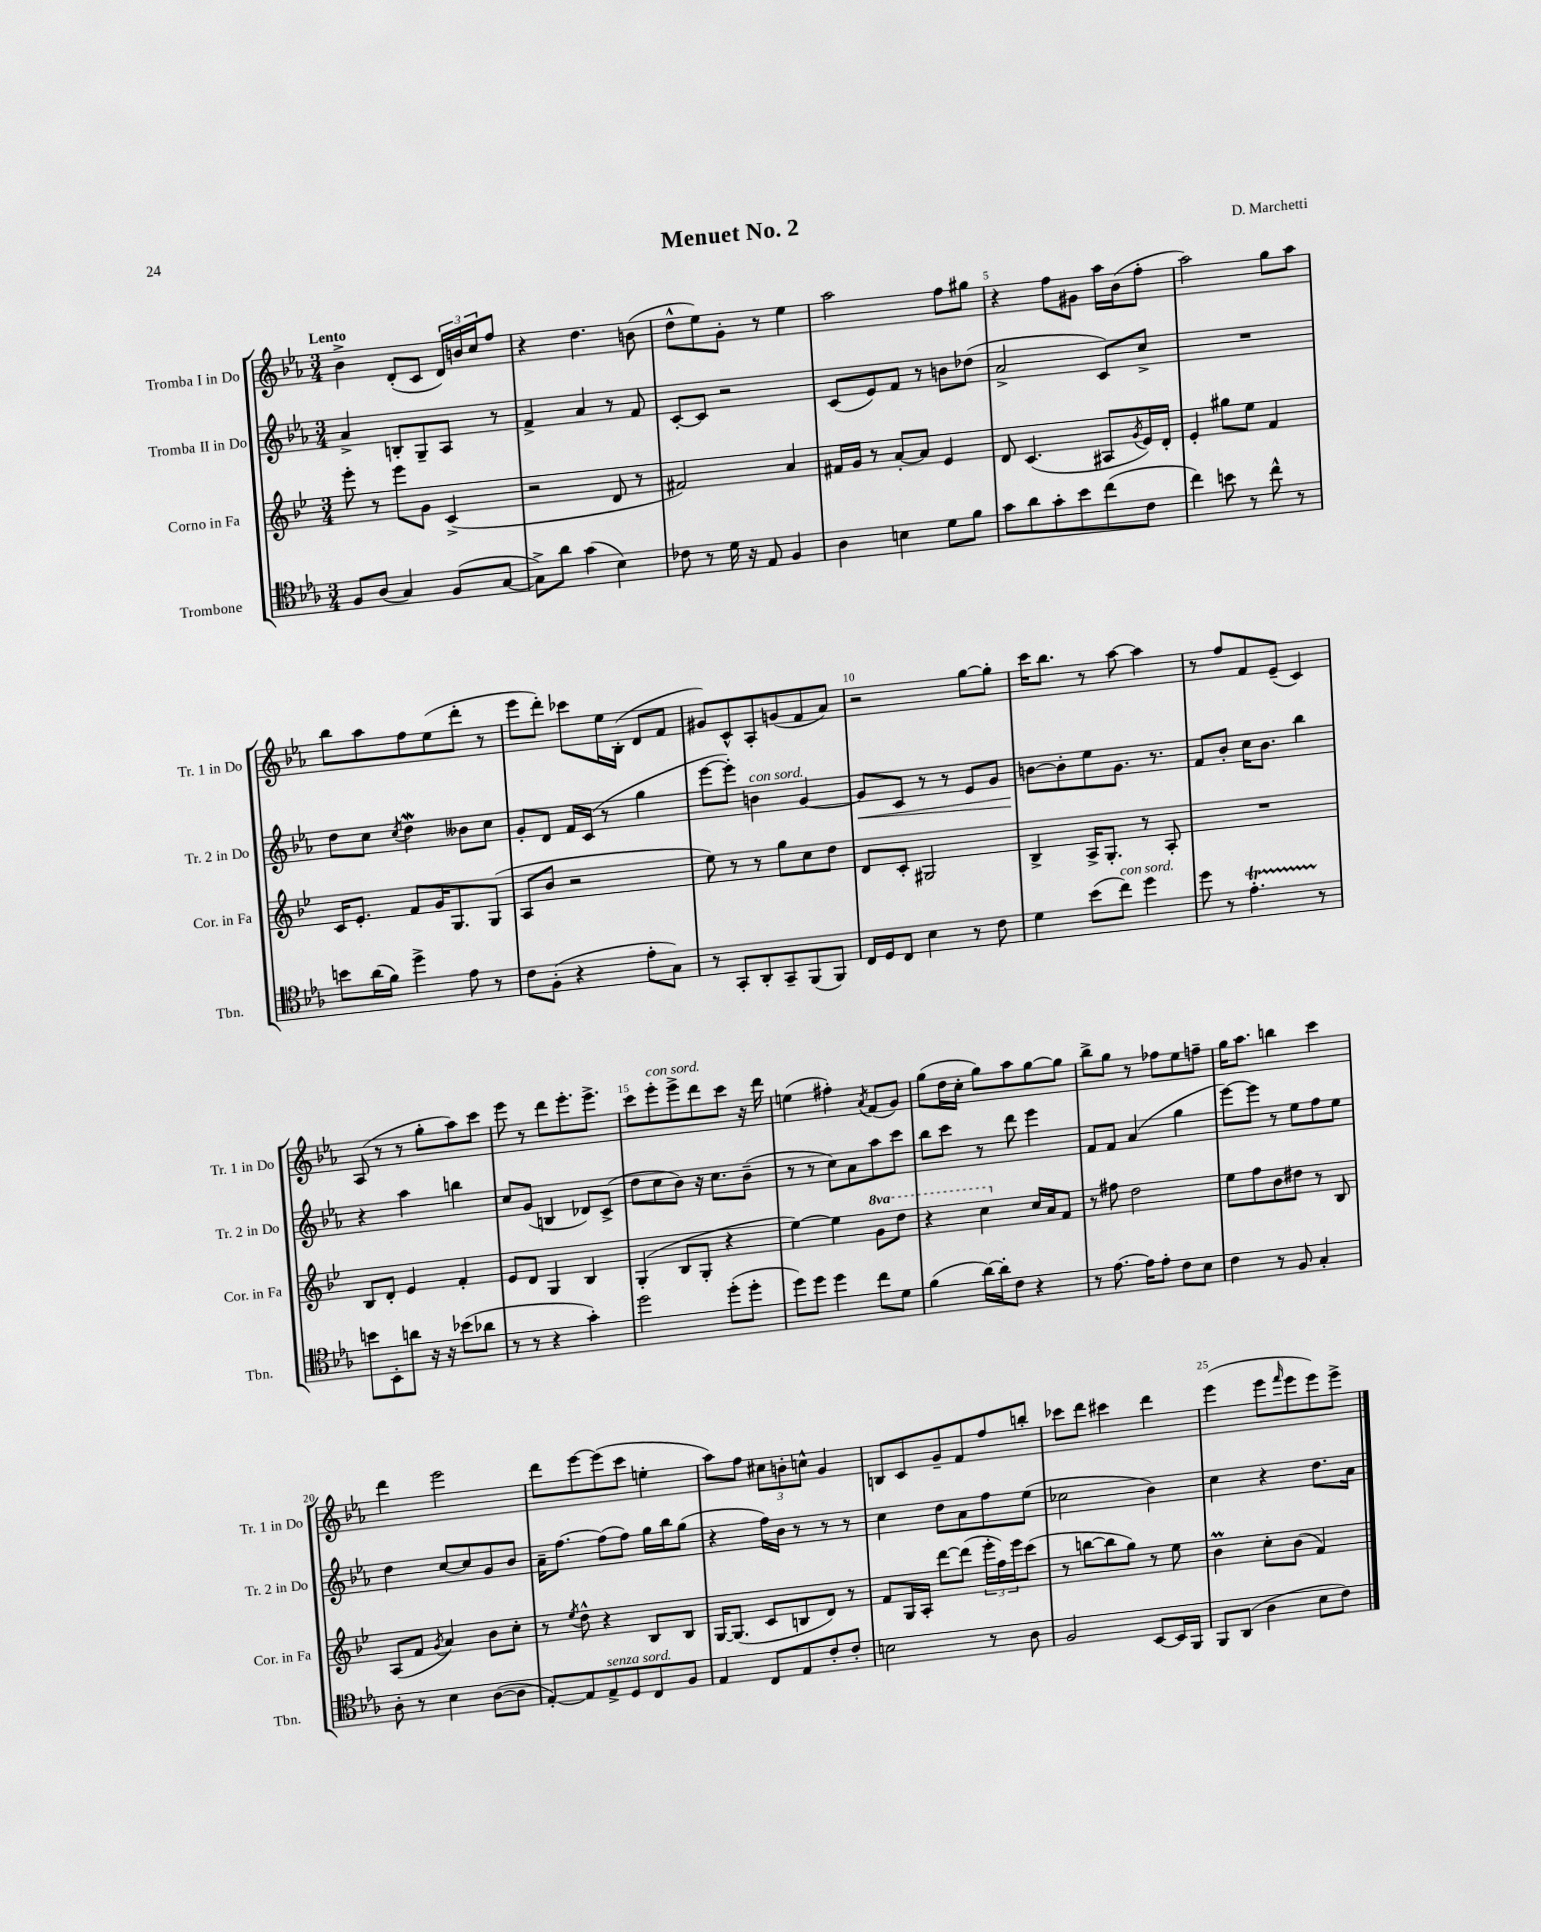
\header { title = "Menuet No. 2" composer = "D. Marchetti" }
<<
\new StaffGroup <<
\new Staff = "s0" \with { instrumentName = "Tromba I in Do" shortInstrumentName = "Tr. 1 in Do" } {
    \clef treble \key ees \major \numericTimeSignature \time 3/4 \tempo "Lento"
    bes'4-> d'8-.( c'8 \tuplet 3/2 { d'16) b'16 c''16 } f''8 |
    r4 d''4. b'8( |
    d''8-^ ees''8) g'8-. r8 ees''4 |
    aes''2 f''8 gis''8 |
    r4 f''8 gis'8 aes''16 bes'16( f''8-. |
    aes''2) g''8 aes''8 |
    bes''8 aes''8 f''8 ees''8( d'''8-. r8 |
    ees'''8 d'''8-.) ces'''8 ees''16 bes16-.( d'8 f'8 |
    gis'8) c'8-^ aes8-. g'8( f'8 aes'8) |
    r2 g''8~ g''8-. |
    c'''16 bes''8. r8 aes''8~ aes''4 |
    r8 f''8 f'8 ees'8--( c'4) |
    aes8( r8 r8 g''8-. aes''8) c'''8 |
    ees'''8 r8 d'''8 ees'''8.-. ees'''8.-> |
    c'''8 ees'''8-.^\markup { \italic "con sord." } ees'''8-> d'''8 c'''8 r16 d'''16 |
    e''4( fis''4-.) \acciaccatura { aes'8 } f'8( g'8) |
    g''8( d''16 c''16-. g''8) aes''8 g''8~ g''8 |
    bes''8-> g''8 r8 fes''8 ees''8 f''8-- |
    g''16 aes''8. b''4 c'''4 |
    d'''4 ees'''2 |
    d'''8 ees'''8~ ees'''8( c'''8 e''4-. |
    aes''8) f''8 \tuplet 3/2 { cis''8 b'8-. c''8-^ } g'4 |
    b8 c'8 g'8-- f'8 f''8 b''8-. |
    ces'''8 d'''8 cis'''4 d'''4 |
    ees'''4( ees'''8 \grace { f'''16 } ees'''8 ees'''8) ees'''8-> \bar "|." |
}
\new Staff = "s1" \with { instrumentName = "Tromba II in Do" shortInstrumentName = "Tr. 2 in Do" } {
    \clef treble \key ees \major \numericTimeSignature \time 3/4
    aes'4-> b8-. g8-- aes8 r8 |
    f'4-> aes'4 r8 f'8 |
    c'8~-. c'8 r2 |
    c'8( ees'8) f'8 r8 b'8 des''8( |
    aes'2-> c'8) c''8-> |
    R2. |
    d''8 c''8 \acciaccatura { c''8 } d''4\mordent beses'8 c''8 |
    g'8-. d'8 f'16 c'16( r8 g''4 |
    ees'''8~ ees'''8-.) b'4^\markup { \italic "con sord." } g'4~ |
    g'8\< c'8 r8 r8 ees'8 g'8 |
    b'8~\! b'8-. ees''8 g'8. r8. |
    f'8 bes'8-. c''16 bes'8. bes''4 |
    r4 aes''4 b''4 |
    c''8 g'8( b4 des'8) c'8->( |
    d''8 c''8 bes'8) r16 c''8. bes'8--( |
    r8 r8 c''8) aes'8 aes''8 c'''8 |
    bes''8 c'''8 r8 d'''8 ees'''4 |
    f'8 f'8 aes'4( g''4 |
    ees'''8~) ees'''8 r8 ees''8 f''8 ees''8 |
    d''4 c''8~ c''8 g'8 bes'8 |
    aes'16-- f''8.~ f''8( f''8) g''16 bes''16 g''8( |
    r4 f''16) bes'16 r8 r8 r8 |
    c''4 d''8 aes'8 f''8 ees''8( |
    ces''2 bes'4) |
    c''4 r4 d''8. aes'16 \bar "|." |
}
\new Staff = "s2" \with { instrumentName = "Corno in Fa" shortInstrumentName = "Cor. in Fa" } {
    \clef treble \key bes \major \numericTimeSignature \time 3/4 \set Staff.ottavationMarkups = #ottavation-simple-ordinals
    ees'''8-. r8 ees'''8 g'8 c'4->( |
    r2 d'8 r8 |
    fis'2) a'4 |
    fis'16 g'16 r8 a'8~-. a'8 ees'4 |
    d'8 c'4.( ais8 \acciaccatura { g'8 } ees'16) d'16-. |
    ees'4-. gis''8 ees''8 f'4 |
    c'16 ees'8.-. f'8 g'16 g8. g8( |
    a8 bes'8 r2 |
    ees''8) r8 r8 g''8 c''8 d''8 |
    d'8 c'8-. gis2 |
    bes4-> a16-> g8.-. r8 a8-. |
    R2. |
    bes8 d'8-. ees'4 f'4-. |
    ees'8 d'8 g4 bes4 |
    g4-.( bes8 g8-. r4 |
    ees''4~) ees''4 \ottava #1 g''8 d'''8 |
    r4 c'''4 \ottava #0 c''16 a'16 f'8 |
    r8 fis''8 d''2 |
    ees''8 f''8 bes'8 dis''8 r8 bes8 |
    a8( f'8 \acciaccatura { g'8 } a'4) bes'8 c''8-. |
    r8 \acciaccatura { ees''8 } d''8-^ r4 bes8 bes8 |
    g16~ g8.( c'8 b8 d'8) r8 |
    f'8 g16 a16-. d'''8~ d'''8( \tuplet 3/2 { ees'''16-. f''16) ees'''16 } c'''8( |
    r8 b''8~ b''8 g''8) r8 ees''8 |
    bes'4\prall c''8-. bes'8( f'4) \bar "|." |
}
\new Staff = "s3" \with { instrumentName = "Trombone" shortInstrumentName = "Tbn." } {
    \clef tenor \key ees \major \numericTimeSignature \time 3/4
    f8 aes8( g4) f8( g8~ |
    g8->) aes'8 g'4( bes4) |
    ces'8 r8 d'16 r16 ees8 f4 |
    aes4 b4 d'8 f'8 |
    g'8 aes'8 g'8-. bes'8 c''8( c'8 |
    c''4) b'8 r8 c''8-^ r8 |
    b'8 aes'16( f'16) d''4-> ees'8 r8 |
    c'8 f8-.( r4 ees'8-. g8) |
    r8 g,8-. aes,8-. g,8-- f,8( f,8) |
    c16 d16 c8 bes4 r8 c'8 |
    d'4 bes'8( c''8^\markup { \italic "con sord." }) d''4 |
    d''8 r8 ees'4.-.\startTrillSpan r8\stopTrillSpan |
    b'8 bes,8-. a'8 r16 r16 bes'8( aes'8 |
    r8 r8 r4 g'4-.) |
    d''2 d''8-.( d''8-. |
    d''8) d''8 d''4 c''8 d'8 |
    f'4( aes'16~) aes'16-. c'8 r4 |
    r8 ees'8.~ ees'16 ees'8-. c'8 bes8 |
    c'4 r8 f8 g4-. |
    aes8-. r8 bes4 aes8~( aes8 |
    ees8~-.) ees8 ees8->^\markup { \italic "senza sord." } d8 c8 f8 |
    ees4 c8 ees8 c'8-. c'8-. |
    b2 r8 aes8 |
    f2 bes,8~ bes,16 f,16 |
    f,8 aes,8( aes4 bes8 c'8) \bar "|." |
}
>>
>>
\layout { \context { \Score \override BarNumber.break-visibility = ##(#f #t #t) barNumberVisibility = #(every-nth-bar-number-visible 5) } }
